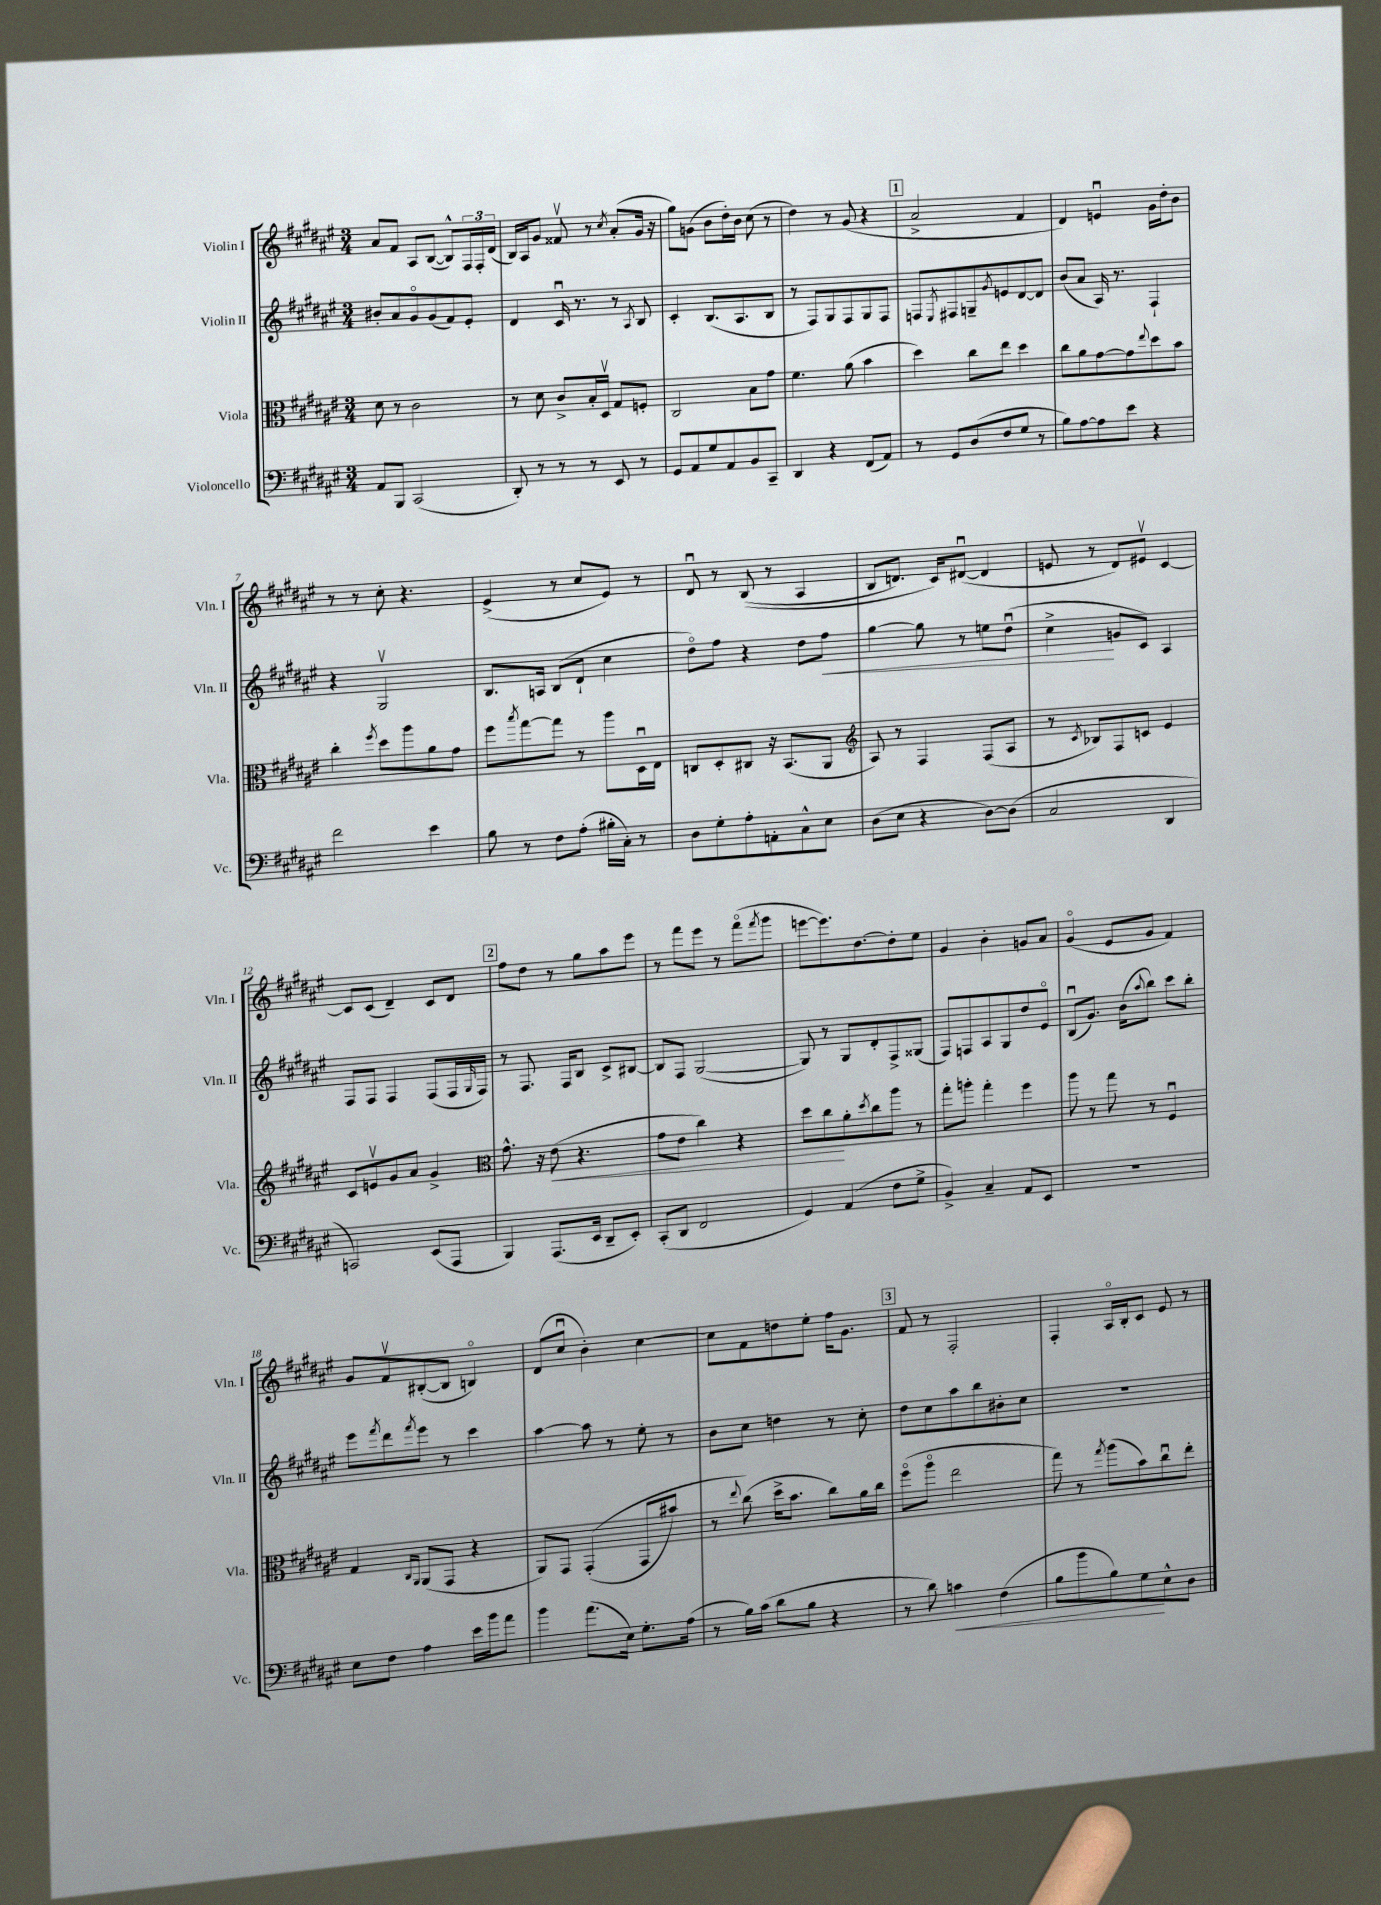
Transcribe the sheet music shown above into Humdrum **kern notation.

**kern	**dynam	**kern	**dynam	**kern	**dynam	**kern
*part4	*part4	*part3	*part3	*part2	*part2	*part1
*staff4	*staff4	*staff3	*staff3	*staff2	*staff2	*staff1
*I"Violoncello	*	*I"Viola	*	*I"Violin II	*	*I"Violin I
*I'Vc.	*	*I'Vla.	*	*I'Vln. II	*	*I'Vln. I
*clefF4	*	*clefC3	*	*clefG2	*	*clefG2
*k[f#c#g#d#a#e#]	*	*k[f#c#g#d#a#e#]	*	*k[f#c#g#d#a#e#]	*	*k[f#c#g#d#a#e#]
*M3/4	*	*M3/4	*	*M3/4	*	*M3/4
=1	=1	=1	=1	=1	=1	=1
8AA#/L	.	8d#\	.	8b#X'/L	.	8a#/L
8BBB/J	.	8r	.	8a#/	.	8f#/J
(2CC#/	.	2c#\	.	8g#/	.	8A#/L
.	.	.	.	(8g#/	.	([8B/J
.	.	.	.	8f#/)	.	8B^^/L])
.	.	.	.	8e#'/J	.	24F#/L
.	.	.	.	.	.	24F#'/
.	.	.	.	.	.	(24d#/JJ
=2	=2	=2	=2	=2	=2	=2
8DD#'/)	.	8r	.	4d#/	.	16B/LL)
.	.	.	.	.	.	16A#/J
8r	.	8d#\	.	.	.	8g#/J
8r	.	8c#^/L	.	16c#u/	.	8f##Xv/
.	.	.	.	8.r	.	.
8r	.	16B'/L	.	.	.	8r
.	.	16D#v/JJ	.	.	.	.
.	.	.	.	.	.	8qcc#/
8EE#/	.	8G#/L	.	8r	.	(8a#'/L
.	.	.	.	8qA#/	.	.
8r	.	8Fn'/J	.	8B/	.	16g#/Jk
.	.	.	.	.	.	16r
=3	=3	=3	=3	=3	=3	=3
8GG#/L	.	2C#/	.	4c#'/	.	8gg#\L)
8AA#/	.	.	.	.	.	(8gn\J
8G#/	.	.	.	(8.B/L	.	8b\L
8AA#/	.	.	.	.	.	16dd#'\L)
.	.	.	.	8.A#/	.	16b\JJ
8BB/	.	8B\L	.	.	.	(8cc#\
8CC#~/J	.	8g#\J	.	8B/J	.	8r
=4	=4	=4	=4	=4	=4	=4
4DD#/	.	4.f#\	.	8r	.	4dd#\)
.	.	.	.	8F#/L)	.	.
4r	.	.	.	8G#/	.	8r
.	.	(8a#\	.	8F#/	.	(8g#/
(8FF#/L	.	4b\	.	8G#/	.	4r
8AA#/J)	.	.	.	8F#/J	.	.
!!LO:REH:place=s1:t=1
=5	=5	=5	=5	=5	=5	=5
8r	.	4dd#\)	.	8Fn/L	.	2a#^/
.	.	.	.	8qE#/	.	.
8GG#/L	.	.	.	8F#X/	.	.
(8D#/	.	8cc#\L	.	8Gn~/	.	.
.	.	.	.	8qg#/	.	.
8F#/	.	8ee#\J	.	8en/	.	.
8G#/J	.	4dd#\	.	[8d#/	.	4f#/
8r	.	.	.	8d#/J]	.	.
=6	=6	=6	=6	=6	=6	=6
8B\L)	.	8cc#\L	.	(8b/L	.	4d#/)
[8A#\	.	8a#\	.	8a#/J	.	.
8A#\]	.	[8g#\	.	16A#/)	.	4enu/
.	.	.	.	8.r	.	.
8e#\J	.	8g#\]	.	.	.	.
.	.	8qqee#/	.	.	.	.
4r	.	8dd#\	.	4F#`/	.	16g#\LL
.	.	.	.	.	.	16dd#'\J
.	.	8b\J	.	.	.	8b\J
!!LO:LB:g=z
=7	=7	=7	=7	=7	=7	=7
2f#\	.	4cc#'\	.	4r	.	8r
.	.	.	.	.	.	8r
.	.	8qff#/	.	.	.	.
.	.	8dd#\L	.	2G#v/	.	8cc#'\
.	.	8aa#\	.	.	.	4.r
4e#\	.	8a#\	.	.	.	.
.	.	8g#\J	.	.	.	.
=8	=8	=8	=8	=8	=8	=8
8B\	.	8ff#\L	.	8.B/L	.	(4e#^/
.	.	8qbb/	.	.	.	.
8r	.	[8gg#\	.	.	.	.
.	.	.	.	16An/Jk	.	.
8F#\L	.	8gg#\J]	.	(8B/L	.	8r
(8A#'\J	.	8r	.	8d#`/J	.	8cc#/L
16B#X'\LL	.	8aa#\L	.	4cc#\	.	8e#/J)
16C#'\JJ)	.	.	.	.	.	.
8r	.	16D#u\L	.	.	.	8r
.	.	16E#\JJ	.	.	.	.
=9	=9	=9	=9	=9	=9	=9
8D#\L	.	8Cn/L	.	8dd#\L)	.	8d#u/
8G#'\	.	8D#'/	.	8ff#\J	.	8r
8A#'\	.	8C#X/J	.	4r	.	((8B/
8AAn'\	.	16r	.	.	.	8r
.	.	(8.BB/L	.	.	.	.
8C#^^\	.	.	.	8dd#\L	.	4A#/
!	!	!	!	!	!LO:HP:b	!
8E#\J	.	8AA#/J	.	8ff#\J	<	.
=10	=10	=10	=10	=10	=10	=10
*	*	*clefG2	*	*	*	*
(8D#\L	.	8A#/)	.	[4gg#\	.	8B/L
8E#\J	.	8r	.	.	.	8.dn/J)
4r	.	4F#/	.	8gg#\]	.	.
.	.	.	.	.	.	16c#/KL)
.	.	.	.	8r	.	([8d#Xu/J
[8D#\L)	.	(8F#/L	.	8een\L	.	4d#/]
(8D#\J]	.	8A#/J	.	(8dd#u\J	.	.
=11	=11	=11	=11	=11	=11	=11
2C#/	.	8r	.	4cc#^\	.	8en/
.	.	8qc#/	.	.	.	.
.	.	8B-X/L)	.	.	.	8r
.	.	8F#/	.	8gn/L	[	8d#/L)
.	.	8cn/J	.	8c#/J)	.	8e#Xv/J
4DD#/	.	4e#/	.	4A#/	.	[4c#/
!!LO:LB:g=z
=12	=12	=12	=12	=12	=12	=12
2CCn/)	.	8c#/L	.	8F#/L	.	8c#/L]
.	.	8env/	.	8F#/J	.	(8c#/J
.	.	8g#/	.	4F#/	.	4d#~/)
.	.	8a#/J	.	.	.	.
(8EE#/L	.	4g#^/	.	(8F#/L	.	8c#/L
8AAA#/J	.	.	.	16F#/L	.	8d#/J
.	.	.	.	16qqG#/	.	.
.	.	.	.	16F#/JJ)	.	.
!!LO:REH:place=s1:t=2
=13	=13	=13	=13	=13	=13	=13
*	*	*clefC3	*	*	*	*
4BBB/)	.	8.g#^^\	.	8r	.	8ff#\L
.	.	.	.	8.F#/	.	8dd#\J
.	.	16r	.	.	.	.
!	!	!	!LO:HP:b	!	!	!
(8.AAA#/L	.	(8e#\	<	.	.	8r
.	.	.	.	16F#/KL	.	.
.	.	4.r	.	8B/J	.	8gg#\L
16EE#/Jk	.	.	.	.	.	.
8DD#~/L	.	.	.	8c#^/L	.	8aa#\
8EE#'/J)	.	.	.	[8B#X/J	.	8eee#\J
=14	=14	=14	=14	=14	=14	=14
(8CC#'/L	.	8g#\L	.	8B#/L]	.	8r
8DD#/J	.	8e#\J	.	8F#/J	.	8fff#\L
2FF#/	.	4cc#\)	.	([2G#/	.	8eee#\J
.	.	.	.	.	.	8r
.	.	4r	.	.	.	(8fff#\L
.	.	.	.	.	.	8qfff#/
.	.	.	.	.	.	8ggg#\J
=15	=15	=15	=15	=15	=15	=15
4GG#/)	.	8dd#\L	.	8G#/])	.	[8eeen\L
.	.	8cc#\	.	8r	.	8.eee\])
(4AA#/	.	8a#'\	[	8G#/L	.	.
.	.	.	.	.	.	[8.dd#\
.	.	8qdd#/	.	.	.	.
.	.	8cc#\	.	8d#'/	.	.
8F#\L	.	8aa#\J	.	8F#^/	.	8dd#'\]
8G#^\J	.	8r	.	(8G##X/J	.	8ee#\J
=16	=16	=16	=16	=16	=16	=16
4BB^/)	.	8gg#'\L	.	8F#/L)	.	4g#/
.	.	8aan'\J	.	8Fn/	.	.
4C#~/	.	4gg#'\	.	8A#/	.	4b'\
.	.	.	.	8G#/	.	.
8AA#/L	.	4ff#\	.	8dd#/	.	8gn/L
8EE#/J	.	.	.	8e#/J	.	8a#/J
=17	=17	=17	=17	=17	=17	=17
2.r	.	8aa#\	.	(8Bu/L	.	(4g#/
.	.	8r	.	8.g#/J)	.	.
.	.	8gg#\	.	.	.	8e#/L
.	.	.	.	(16b\KL	.	.
.	.	.	.	8qqaa#/	.	.
.	.	8r	.	8bb\J)	.	8g#/J
.	.	4F#u/	.	8ccc#\L	.	4f#/)
.	.	.	.	8bb'\J	.	.
!!LO:LB:g=z
=18	=18	=18	=18	=18	=18	=18
8E#\L	.	4G#/	.	8eee#\L	.	8g#/L
.	.	.	.	8qfff#/	.	.
8F#\J	.	.	.	8ddd#\	.	8f#v/
.	.	16qqC#/LL	.	.	.	.
.	.	16qqAA#/JJ	.	8qfff#/	.	.
4A#\	.	(8AA#/L	.	8eee#\J	.	([8B#X'/
.	.	8GG#/J	.	8r	.	8B#/J]
16e#\LL	.	4r	.	4ccc#\	.	4Bn/)
16b\J	.	.	.	.	.	.
8a#\J	.	.	.	.	.	.
=19	=19	=19	=19	=19	=19	=19
4b\	.	8AA#/L)	.	[4aa#\	.	(8d#/L
.	.	8GG#/J	.	.	.	8cc#u/J
(8.a#\L	.	((4GG#'/	.	8aa#\]	.	4b'\)
.	.	.	.	8r	.	.
16E#\Jk)	.	.	.	.	.	.
8.G#'\L	.	8GG#/L	.	8ee#'\	.	[4cc#\
.	.	8b#X/J)	.	8r	.	.
(16A#\Jk	.	.	.	.	.	.
=20	=20	=20	=20	=20	=20	=20
8r	.	8r	.	8b\L	.	8cc#\L]
.	.	8qqee#/	.	.	.	.
16B\LL)	.	(8cc#\)	.	8cc#\J	.	8f#\
(16c#\JJ	.	.	.	.	.	.
8d#\L	.	16dd#^\KL	.	4ddn\	.	8ddn\
.	.	8.b\J	.	.	.	.
8B\J	.	.	.	.	.	8ee#'\J
4r	.	8cc#\L)	.	8r	.	16ff#\KL
.	.	.	.	.	.	8.g#\J
.	.	16a#\L	.	8cc#'\	.	.
.	.	16cc#\JJ	.	.	.	.
!!LO:REH:place=s1:t=3
=21	=21	=21	=21	=21	=21	=21
8r	.	(8ff#\L	.	8dd#\L	.	8f#/
8d#\)	.	8aa#\J	.	8cc#\	.	8r
!	!LO:HP:b	!	!	!	!	!
4cn\	<	2ee#\	.	8aa#\	.	2F#'/
.	.	.	.	8bb\	.	.
(4F#\	.	.	.	8b#X'\	.	.
.	.	.	.	8cc#\J	.	.
=22	=22	=22	=22	=22	=22	=22
8B\L	.	8gg#\)	.	2.r	.	4F#'/
8b\	.	8r	.	.	.	.
.	.	8qgg#/	.	.	.	.
8B\)	.	(8aa#\L	.	.	.	16A#/LL
.	.	.	.	.	.	16B'/J
8G#\	.	8b\)	.	.	.	8c#/J
8E#^^\	[	8cc#u\	.	.	.	8e#/
8D#\J	.	8ee#'\J	.	.	.	8r
==	==	==	==	==	==	==
*-	*-	*-	*-	*-	*-	*-
